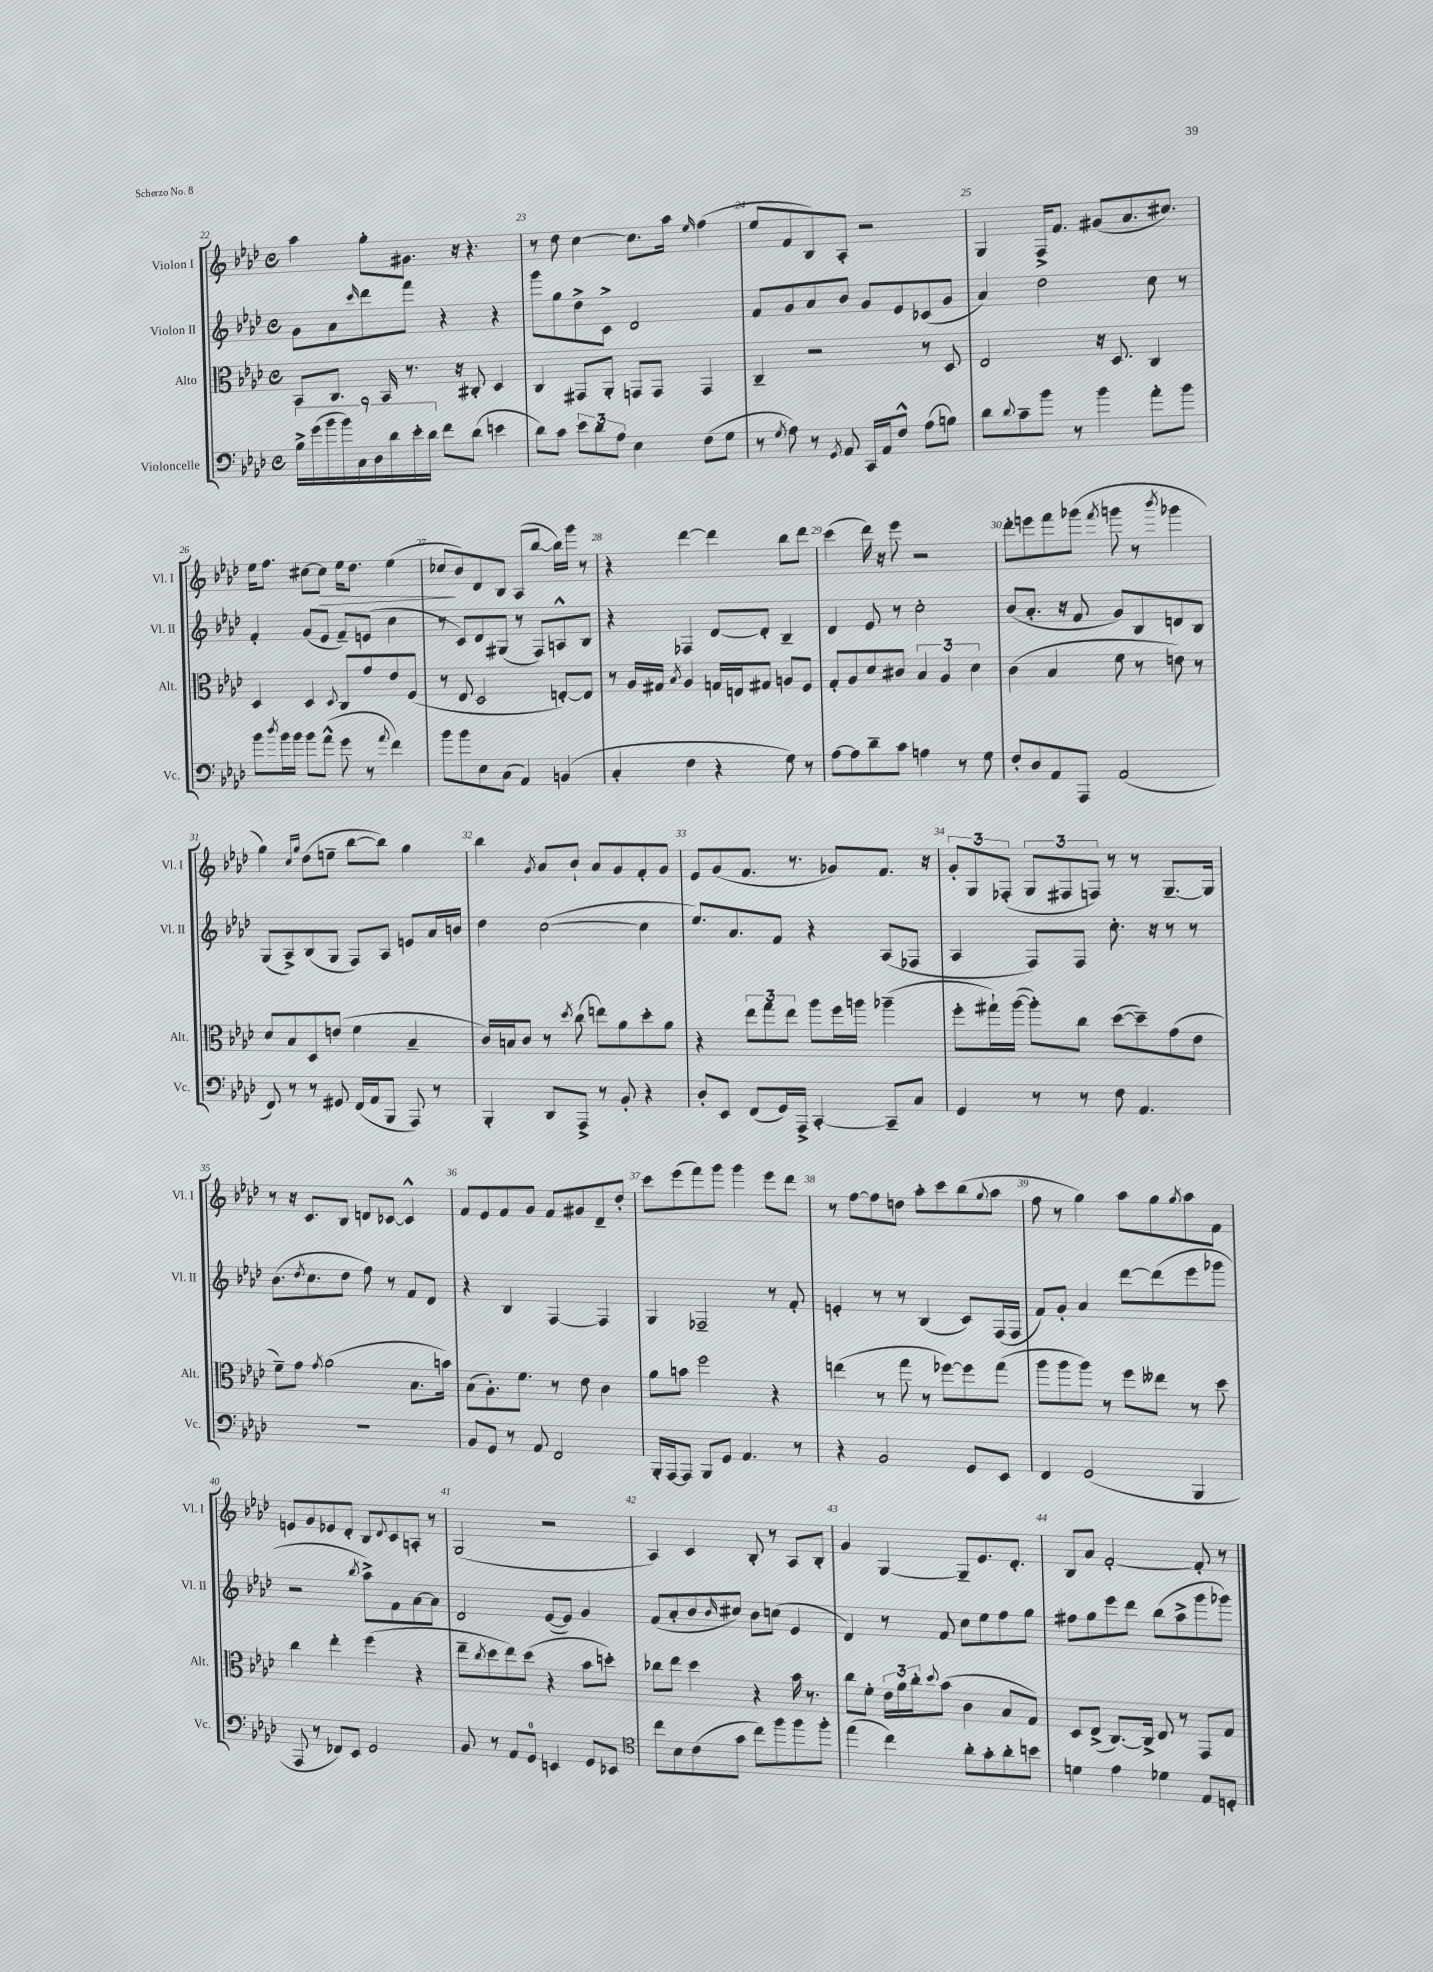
<<
\new StaffGroup <<
\new Staff = "s0" \with { instrumentName = "Violon I" shortInstrumentName = "Vl. I" } {
    \clef treble \key aes \major \defaultTimeSignature \time 4/4
    aes''4 g''8-. gis'8. r16 r4. |
    r8 des''8 c''4~ c''8. aes''16 \grace { ees''16 } f''4( |
    ees''8 f'8 bes8) aes8-. r2 |
    g4 f16-> f'8. gis'8( aes'8. cis''8.) |
    ees''16 f''8. cis''8~ cis''8\> ees''16 des''8. ees''4( |
    ces''8\! bes'8) des'8 bes8 aes8( bes''8~ bes''16) g'''16 r8 |
    r4 des'''4~ des'''4 bes''8 des'''8 |
    c'''4( des'''16) r16 ees'''8 r2 |
    des'''8-. e'''8 f'''8 ges'''8( \acciaccatura { f'''8 } g'''8 r8 \acciaccatura { bes'''8 } ges'''4 |
    g''4) \grace { c''16 g''16 } des''8( e''8-- bes''8~ bes''8) g''4 |
    bes''4 \acciaccatura { g'8 } aes'8 bes'8-! aes'8 g'8 f'8-. g'8 |
    ees'8 g'8( f'8. r8. ges'8) f'8. r16 |
    \tuplet 3/2 { g'8-. g8 fes8-.( } \tuplet 3/2 { g8 fis8 f8) } r8 r8 g8.~-- g16 |
    r8 r16 c'8. bes8 d'8 ces'8~ ces'4-^ |
    f'8 ees'8 f'8 g'8 f'8 gis'8 des'8-- des''8-. |
    c'''8 ees'''8( f'''8) g'''8 g'''4 ees'''8 des'''8 |
    r8 f''8~ f''8 d''8 aes''8-. c'''8 bes''8( \appoggiatura { g''8 } aes''8 |
    f''8 r8 g''4) aes''8 g''8 \acciaccatura { g''8 } aes''8 f'8 |
    e'8 g'8 ees'8 des'8-. bes8 \appoggiatura { des'8 } c'8 a8-. r8 |
    g2( r2 |
    aes4) c'4 bes8-. r8 aes8 bes8-. |
    g'4 g4~ g8-- ees'8. des'8.-. |
    bes8 aes'8 f'2~-. f'8-. r8 \bar "|." |
}
\new Staff = "s1" \with { instrumentName = "Violon II" shortInstrumentName = "Vl. II" } {
    \clef treble \key aes \major \defaultTimeSignature \time 4/4
    g'8 aes'8 \grace { c'''16 } des'''8 f'''8 r4 r4 |
    g'''8 g''8 des''8-> c'8-> des'2 |
    f'8 g'8 aes'8 bes'8 g'8 ees'8 ces'8( g'8 |
    aes'4) des''2 c''8 r8 |
    f'4-. g'8( ees'8 f'8--) e'8( c''4 |
    r8 c'8) des'8 gis8( r8 f8) a8-^ bes8 |
    r4 fes4 des'8~ des'8-. bes4-- |
    des'4 ees'8 r8 c''2-. |
    bes'8( aes'8.-. r16 f'8 g'8) bes8 d'8 bes8 |
    g8( aes8->) bes8( g8 f8) aes8 e'8 aes'16 b'16 |
    des''4 c''2~( c''4 |
    ees''8.) aes'8. f'8 r4 aes8( fes8 |
    aes4 f8) f8 c''8.-. r16 r8 r8 |
    bes'8.( \acciaccatura { des''8 } c''8. des''8 f''8) r8 f'8 des'8 |
    r4 bes4 f4~ f4 |
    g4 fes2-- r8 f'8-. |
    e'4-. r8 r8 bes4( c'8) f16( f16 |
    f'8) g'8-. aes'4 des'''8~ des'''8( ees'''8 ges'''8 |
    r2 \acciaccatura { bes''8 } aes''8->) f'8 aes'8~ aes'8 |
    des'2 ees'8~( ees'8) g'4 |
    f'8( aes'8-. bes'8 \grace { bes'16 } cis''8) bes'8 c''8( ees'4 |
    des'4) r8 f'8 c''8 ees''8 f''8 g''8 |
    fis''8 g''8 ees'''8 des'''8 bes''8( aes''8-> g'''8 ges'''8) \bar "|." |
}
\new Staff = "s2" \with { instrumentName = "Alto" shortInstrumentName = "Alt." } {
    \clef alto \key aes \major \defaultTimeSignature \time 4/4
    bes,8 c8. bes,16 r8. r16 cis8-. des4 |
    c4 gis,8 aes,8-. g,8 g,8 g,4 |
    c4-- r2 r8 des8 |
    ees2 r16 des8. c4 |
    des4 des4 \appoggiatura { des8 } c8 g'8 ees'8 f8( |
    r8 ees8 des2 e8~-.) e8 |
    r8 aes16 gis16 \acciaccatura { bes8 } aes4 g16 e16 gis8 a8 f8 |
    g8-. aes8 des'8 cis'8 \tuplet 3/2 { bes4 aes4 des'4 } |
    c'4( bes4 f'8 r8 e'8) r8 |
    des'8 bes8 des8 e'8( f'4 bes4-- |
    c'16) b16 c'8 r8 \acciaccatura { des''8 } c''8( e''8) aes'8 des''8-. aes'8 |
    r4 \tuplet 3/2 { ees''8 g''8 ees''8 } aes''8 f''16 a''16 aes''4--( |
    f''8-. gis''16-!) aes''16~( aes''8-.) c''8 des''8~( des''8--) g'8( ees'8 |
    f'8--) g'8 \acciaccatura { g'8 } aes'2( bes8. b'16) |
    bes8( aes8.-.) f'8. r8 ees'8 c'4 |
    aes'8 b'8 f''2 r4 |
    e''4( r8 g''8 r8 fes''8~) fes''8 g''8( |
    aes''8 aes''8 aes''8) r8 f''8 eeses''8 r8 des''8 |
    c''4 ees''4-. f''4( r4 |
    ees''8-- \acciaccatura { c''8 } des''8 ees''8) des''8( r4 bes'8 d''8-.) |
    ces''8 ees''8 des''4 r4 bes'16 r8. |
    c''8 f'8-. \tuplet 3/2 { ees'16 aes'16 c''16-. } \appoggiatura { des''8 } bes'8( c'4 bes8 g8) |
    des8 ees8->( c8.~) c16-> ees8 r8 g,8 g8 \bar "|." |
}
\new Staff = "s3" \with { instrumentName = "Violoncelle" shortInstrumentName = "Vc." } {
    \clef bass \key aes \major \defaultTimeSignature \time 4/4
    \tuplet 9/8 { bes16-> g'16( bes'16 bes'16) c16 des16 des'16 ees'16-. des'16 } f'8 des'8( e'4 |
    des'8) c'8 \tuplet 3/2 { ees'8 des'8 aes8 } ees4 f8( g8 |
    r8 \acciaccatura { g8 } aes8) r8 \acciaccatura { g,8 } aes,8 c,16 aes,16 f8-^ aes8( b8) |
    des'8 \appoggiatura { des'8 } c'8-- bes'8 r8 bes'4 aes'8-. bes'8 |
    bes'8 \acciaccatura { des''8 } bes'16 bes'16 bes'8 aes'8-^( g'8 r8 \appoggiatura { aes'8 } f'4) |
    bes'8 bes'8 ees8 c8( aes,4) b,4( |
    c4-. f4 r4 g8) r8 |
    aes8~ aes8 des'8-- c'8 a4 r8 g8 |
    f8-. des8 aes,8 aes,,8 aes,2( |
    f,8) r8 r8 gis,8 f,16( aes,16 bes,,8 aes,,8) r8 |
    bes,,4-. des,8 aes,,8-> r8 bes,8-. r4 |
    des8-. ees,8 f,8( g,16) aes,,16-> c,4~-. c,8-- c8 |
    g,4 r8 r8 f8 aes,4. |
    R1 |
    bes,8 g,8 r8 aes,8 f,2 |
    bes,,16-. aes,,16~ aes,,8 bes,,8 g,8 aes,4. r8 |
    r4 bes,2 g,8 ees,8 |
    f,4 g,2( bes,,4 |
    aes,,8 r8 fes,8) ees,8 g,2 |
    bes,8 r8 aes,8 g,8-0 e,4 g,8 ees,8 |
    \clef tenor c''8 bes8 c'8( g'8 c''8) f''8 f''8 f''8-. |
    ees''4( c''4) aes'8-. g'8-. aes'8-. b'8 |
    d'4 ees'4 des'4 ees8 d8-. \bar "|." |
}
>>
>>
\layout { \context { \Score currentBarNumber = #22 \override BarNumber.break-visibility = ##(#f #t #t) barNumberVisibility = #all-bar-numbers-visible } }
